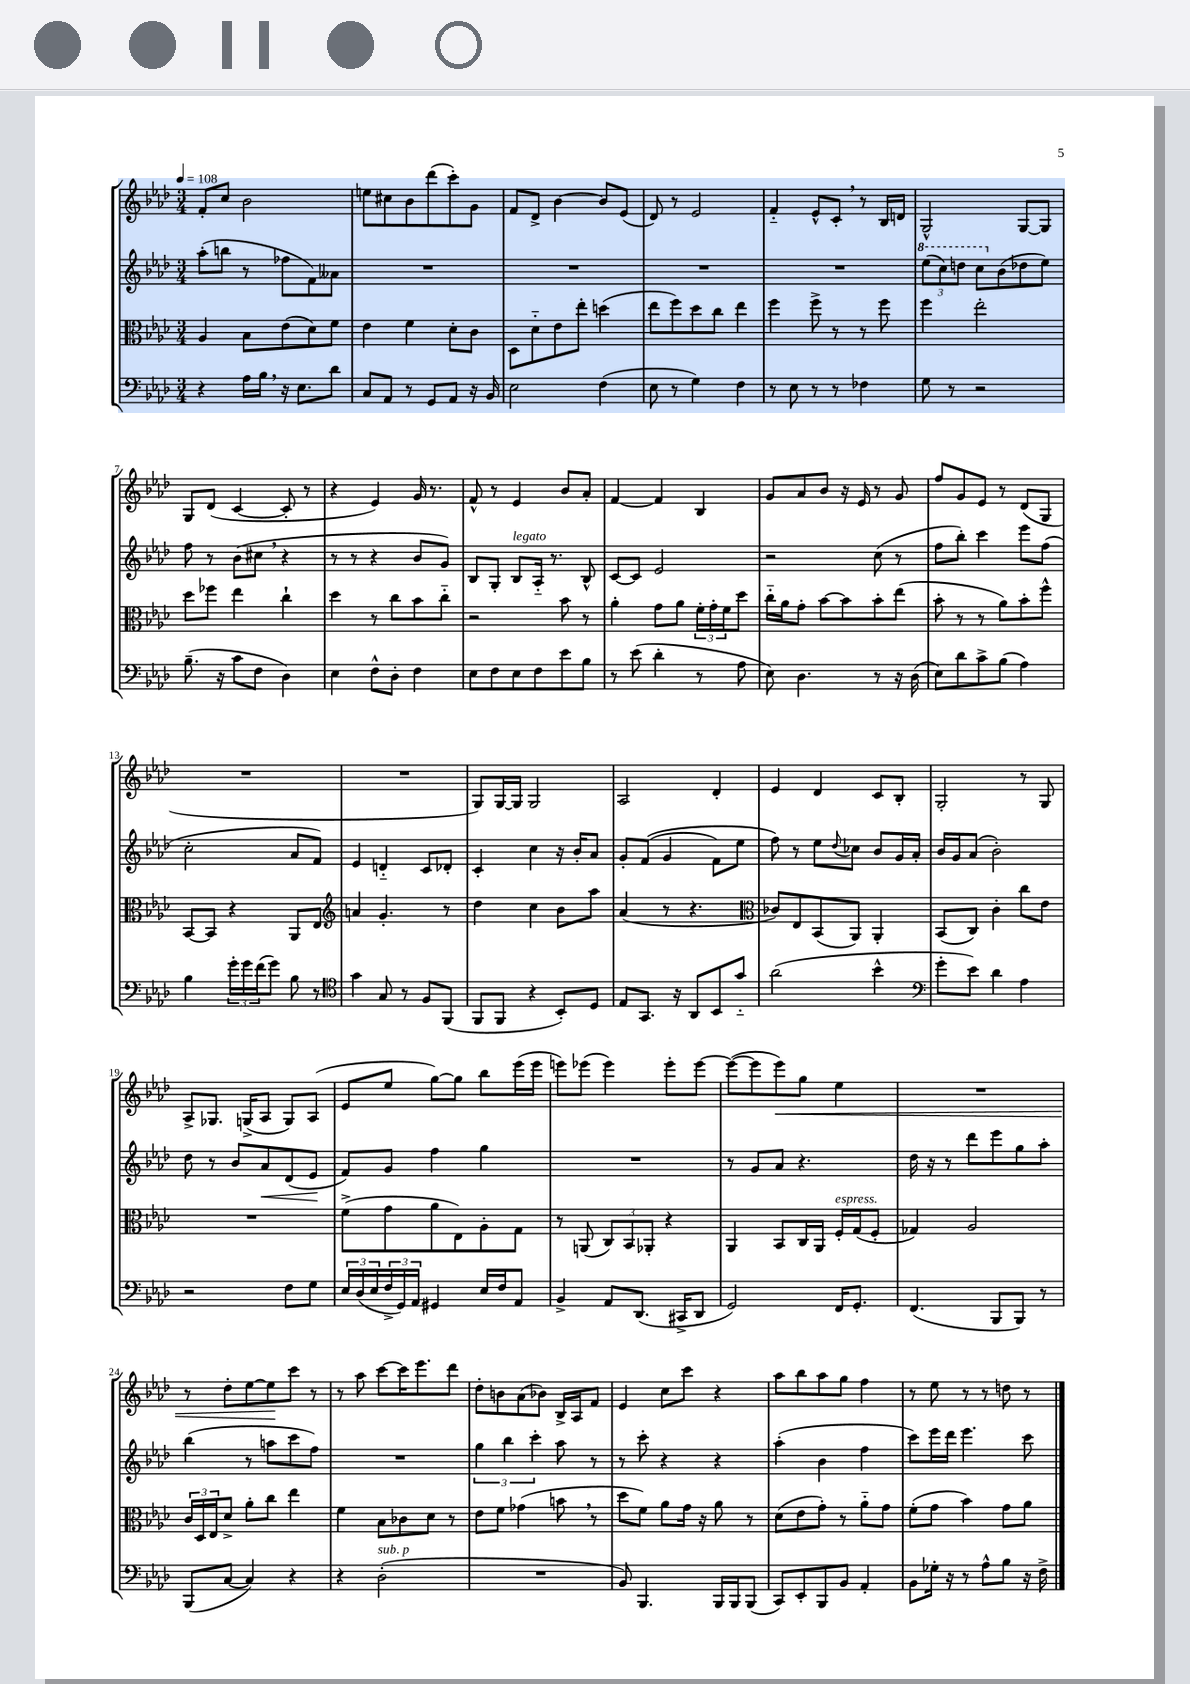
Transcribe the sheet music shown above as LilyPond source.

<<
\new StaffGroup <<
\new Staff = "s0" {
    \clef treble \key aes \major \numericTimeSignature \time 3/4 \tempo 4 = 108
    f'8-. c''8 bes'2 |
    e''8 cis''8 bes'8 des'''8( c'''8-.) g'8 |
    f'8 des'8-> bes'4~ bes'8 ees'8( |
    des'8) r8 ees'2 |
    f'4-_ ees'8-^ c'8-. \breathe r8 bes16 d'16 |
    g2-^ g8~ g8 |
    g8 des'8( c'4~ c'8-. r8 |
    r4 ees'4) g'16 r8. |
    f'8-^ r8 ees'4 bes'8 aes'8-. |
    f'4~ f'4 bes4 |
    g'8 aes'8 bes'8 r16 ees'16 r8 g'8 |
    f''8 g'8 ees'8 r8 des'8( g8 |
    R2. |
    R2. |
    g8) g16~ g16 g2 |
    aes2 des'4-. |
    ees'4 des'4 c'8 bes8-. |
    g2-. r8 g8 |
    aes8-> ges8. g16->( aes8 g8) aes8( |
    ees'8 ees''8 g''8~) g''8 bes''8 ees'''16( ees'''16 |
    e'''8) ees'''8( ees'''4) ees'''8-. ees'''8~ |
    ees'''8~( ees'''8 ees'''8\<) g''8 ees''4 |
    R2. |
    r8 des''8-. ees''8~ ees''8\! c'''8 r8 |
    r8 aes''8 c'''8~ c'''16 ees'''8. des'''8 |
    des''8-. b'8 aes'8( bes'8) bes16-> aes16 f'8 |
    ees'4 c''8 c'''8 r4 |
    aes''8 bes''8 aes''8 g''8 f''4 |
    r8 ees''8 r8 r8 d''8 r8 \bar "|." |
}
\new Staff = "s1" {
    \clef treble \key aes \major \numericTimeSignature \time 3/4
    aes''8-.( b''8 r8 fes''8 f'8) aeses'8 |
    R2. |
    R2. |
    R2. |
    R2. |
    \tuplet 3/2 { \ottava #1 ees'''8( c'''8) d'''8 } c'''8 \ottava #0 bes'8( des''!8 ees''8) |
    f''8 r8 bes'8( cis''8 \breathe r4 |
    r8 r8 r4 bes'8 g'8) |
    bes8 g8-. bes8^\markup { \italic "legato" } aes16-_ r8. bes8-^ |
    c'8~ c'8 ees'2 |
    r2 c''8( r8 |
    f''8 bes''8-.) c'''4 ees'''8 f''8( |
    c''2-. aes'8 f'8) |
    ees'4 d'4-_ c'8 des'8-. |
    c'4-. c''4 r16 bes'16-. aes'8 |
    g'8-. f'8(\( g'4 f'8) ees''8 |
    f''8\) r8 ees''8 \appoggiatura { des''8 } ces''8 bes'8 g'16 aes'16-. |
    bes'16 g'16 aes'8( bes'2-.) |
    des''8 r8 bes'8 aes'8\< des'8( ees'8\! |
    f'8) g'8 f''4 g''4 |
    R2. |
    r8 g'8 aes'8 r4. |
    des''16 r16 r8 des'''8 ees'''8 g''8 aes''8-. |
    bes''4( r8 a''8 c'''8 f''8) |
    R2. |
    \tuplet 3/2 { g''4 bes''4 c'''4-. } aes''8 r8 |
    r8 c'''8-. r4 r4 |
    aes''4-.( bes'4 f''4 |
    c'''8) ees'''16 des'''16 ees'''4. c'''8 \bar "|." |
}
\new Staff = "s2" {
    \clef alto \key aes \major \numericTimeSignature \time 3/4
    aes4 bes8 ees'8( des'8) f'8 |
    ees'4 f'4 des'8-. c'8 |
    des8 des'8-_ ees'8 ees''8-. d''4( |
    ees''8 f''8) des''8 c''8 ees''4 |
    f''4 f''8-> r8 r8 f''8 |
    f''4 ees''2-. |
    des''8 fes''8 ees''4 c''4-! |
    des''4 r8 c''8 bes'8 c''8-_ |
    r2 bes'8 r8 |
    aes'4-. g'8 aes'8 \tuplet 3/2 { f'16-. g'16-. f'16 } des''8 |
    c''16-_ aes'16 g'8-. bes'8~ bes'8 bes'8-. ees''8( |
    bes'8-. r8 r8 aes'8) bes'8-. f''8-^ |
    bes,8~ bes,8 r4 aes,8 ees8 |
    \clef treble a'4 g'4.-. r8 |
    des''4 c''4 bes'8 aes''8 |
    aes'4( r8 r4. |
    \clef alto ces'8) ees8 bes,8( aes,8) aes,4-. |
    bes,8( c8) c'4-. c''8 ees'8 |
    R2. |
    f'8->( g'8 aes'8 ees8) aes8-. g8 |
    r8 a,8( \tuplet 3/2 { c8) bes,8 aes,8-. } r4 |
    aes,4 bes,8 c16 aes,16 f16-.^\markup { \italic "espress." } g16( f8-. |
    ges4) aes2 |
    \tuplet 3/2 { c'16 des16 ees16 } des'8-> aes'8-. c''8 ees''4 |
    f'4 bes8 ces'8 des'8 r8 |
    ees'8 f'8 ges'4( b'8 \breathe r8 |
    des''8 f'8) aes'8 g'16 r16 aes'8 r8 |
    des'8( ees'8 g'8-.) r8 aes'8-_ g'8 |
    f'8-.( g'8 bes'4) g'8 aes'8 \bar "|." |
}
\new Staff = "s3" {
    \clef bass \key aes \major \numericTimeSignature \time 3/4
    r4 aes16 bes16 \breathe r16 ees8. des'8 |
    c8 aes,8 r8 g,8 aes,8 r16 bes,16 |
    ees2 f4( |
    ees8 r8 g4) f4 |
    r8 ees8 r8 r8 fes4 |
    g8 r8 r2 |
    bes8.--( r16 c'8 f8 des4) |
    ees4 f8-^ des8-. f4 |
    ees8 f8 ees8 f8 ees'8 bes8 |
    r8 ees'8( des'4-. r8 aes8 |
    ees8) des4. r8 r16 des16( |
    ees8) des'8 c'8-> bes8( aes4) |
    bes4 \tuplet 3/2 { g'16-. g'16 f'16( } g'8) bes8 r8 |
    \clef tenor g'4 g8 r8 f8 f,8( |
    f,8 f,8 r4 bes,8-.) des8 |
    ees8 g,8. r16 aes,8 bes,8 g'8-_ |
    aes'2( bes'4-^ |
    \clef bass g'8-. ees'8) des'4 aes4 |
    r2 f8 g8 |
    \tuplet 3/2 { ees16 des16( ees16 } \tuplet 3/2 { f16-> g,16) aes,16 } gis,4 ees16 f16 aes,8 |
    bes,4-> aes,8 des,8.( cis,16-> des,8 |
    g,2) f,16 g,8.-. |
    f,4.( bes,,8 bes,,8) r8 |
    bes,,8( c8~ c4) r4 |
    r4 des2-.^\markup { \italic "sub. p" }( |
    R2. |
    bes,8) bes,,4. bes,,16 bes,,16 bes,,8( |
    c,8) ees,8-. bes,,8 bes,8 aes,4-. |
    bes,8 ges16-. r16 r8 aes8-^ bes8 r16 f16-> \bar "|." |
}
>>
>>
